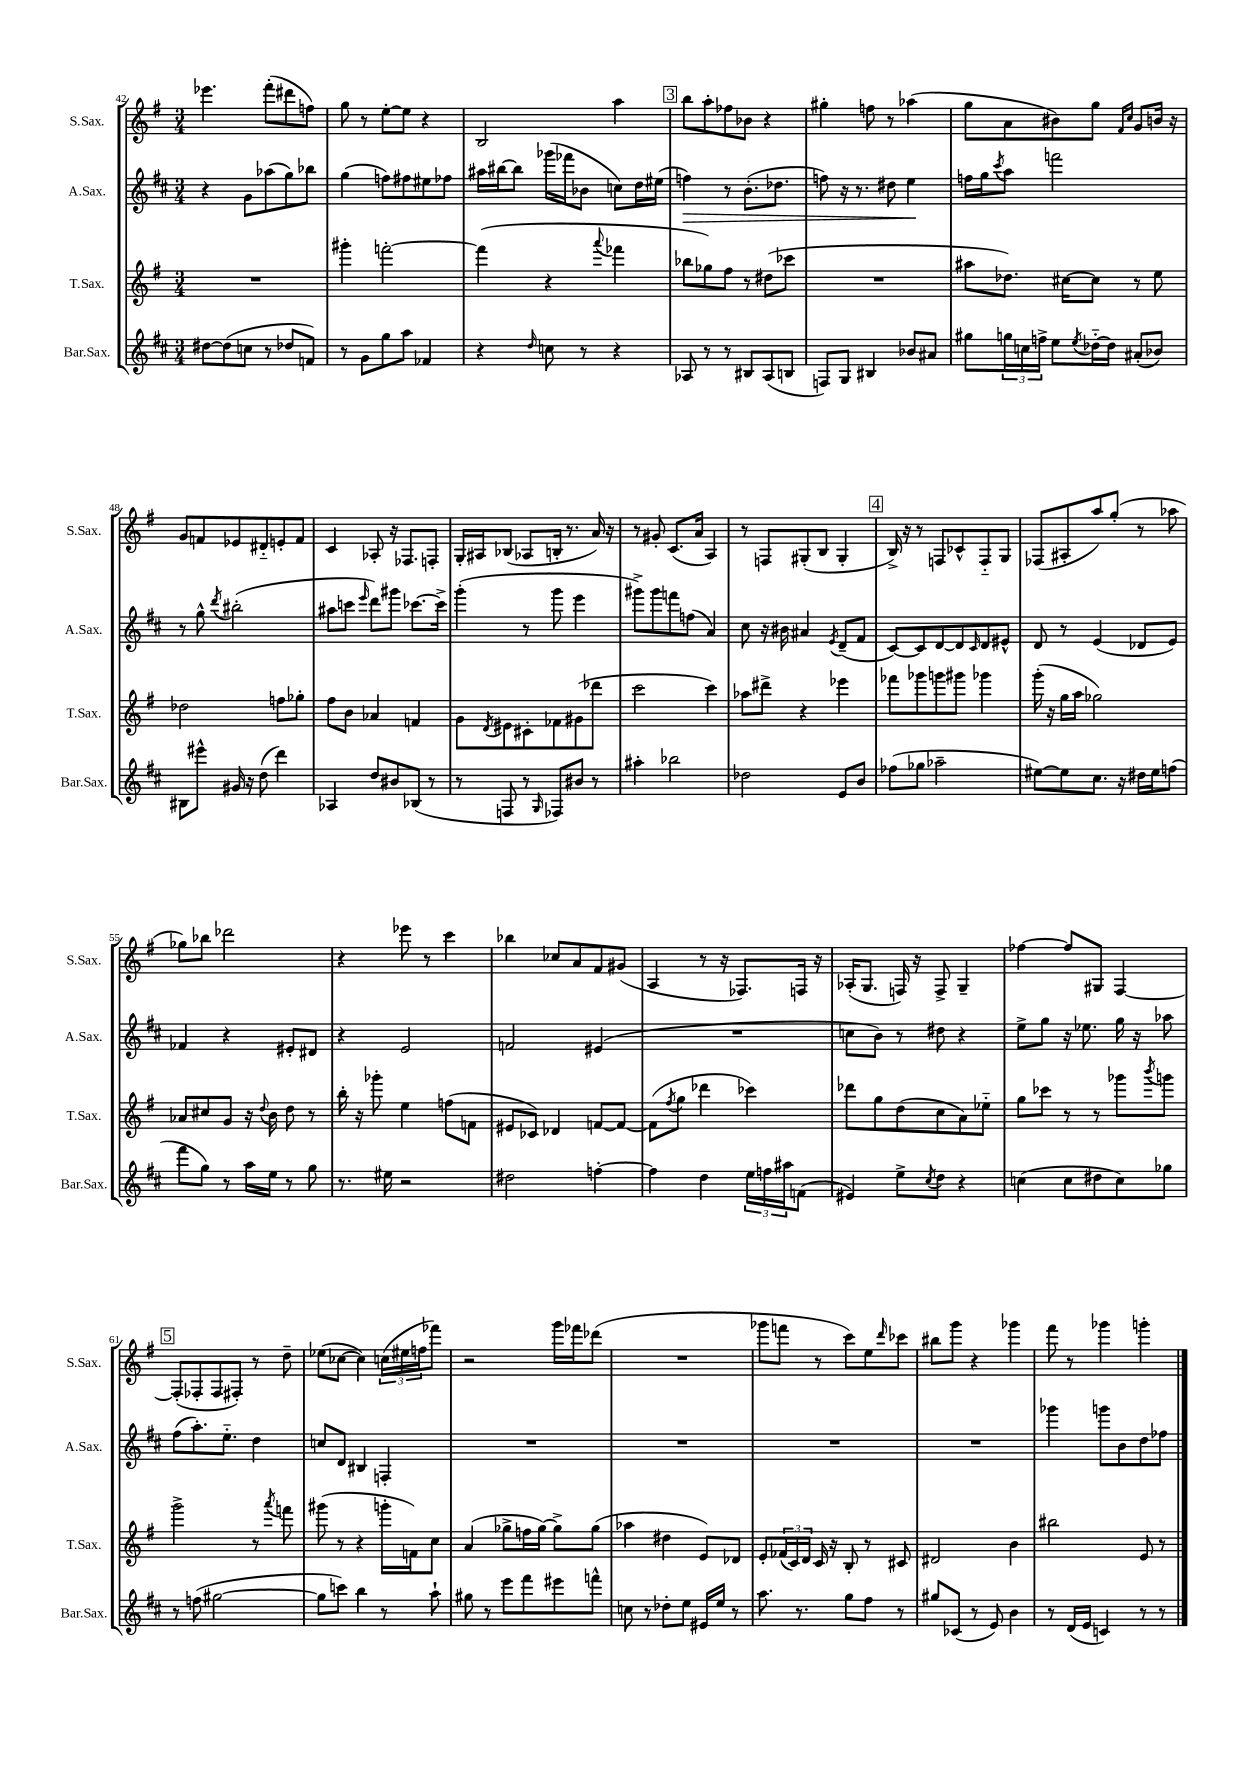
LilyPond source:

<<
\new StaffGroup <<
\new Staff = "s0" \with { instrumentName = "S.Sax." shortInstrumentName = "S.Sax." } {
    \clef treble \key g \major \numericTimeSignature \time 3/4
    ees'''4. fis'''8-.( dis'''8 f''8) |
    g''8 r8 e''8~-. e''8 r4 |
    b2 a''4 |
    \mark \markup { \box "3" } b''8 a''8-. fes''8 bes'8 r4 |
    gis''4-. f''8 r8 aes''4( |
    g''8 a'8 bis'8) g''8 \grace { fis'16 c''16 } g'8 b'16 r16 |
    g'8 f'8 ees'8 dis'8-_ e'8-. f'8 |
    c'4 aes8-. r16 fes8. f8-. |
    g16-. ais16 bes8( aes8 b16-. r8. a'16) r16 |
    r8 gis'8-. c'8.( a'16 a4) |
    r8 f8 gis8-.( b8 gis4-. |
    \mark \markup { \box "4" } b16->) r16 r8 f8 ces'8-^ f8-_ g8 |
    fes8( ais8-. a''8) g''8-.( r8 aes''8 |
    ges''8) bes''8 des'''2 |
    r4 ees'''8 r8 c'''4 |
    bes''4 ces''8 a'8 fis'8 gis'8( |
    a4 r8 r16 fes8.) f16 r16 |
    aes16-.( g8. f16) r16 f8-> g4-- |
    fes''4~ fes''8 gis8 fis4~ |
    \mark \markup { \box "5" } fis8-.( fes8-. fes8 fis8-.) r8 d''8-- |
    ees''8( ces''8~ ces''4) \tuplet 3/2 { c''16( eis''16 f''16 } fes'''8) |
    r2 g'''16 fes'''16 des'''8( |
    R2. |
    ges'''8 f'''8 r8 c'''8) e''8 \grace { d'''16 } ces'''8 |
    bis''8 g'''8 r4 ges'''4 |
    fis'''8 r8 ges'''4 g'''4-. \bar "|." |
}
\new Staff = "s1" \with { instrumentName = "A.Sax." shortInstrumentName = "A.Sax." } {
    \clef treble \key d \major \numericTimeSignature \time 3/4
    r4 g'8 aes''8( g''8) bes''8 |
    g''4( f''8) fis''8 eis''8 fes''8 |
    ais''16 bis''16~ bis''8 ges'''16( fes'''16 bes'8 c''8) d''16 eis''16( |
    \mark \markup { \box "3" } f''4\>) r8 b'8.-.( des''8. |
    f''8) r16 r8. dis''8 e''4\! |
    f''16 g''16 \acciaccatura { cis'''8 } a''8 f'''2 |
    r8 g''8-^ \acciaccatura { d'''8 } bis''2-.( |
    ais''8 c'''8 \grace { e'''16 } d'''8) gis'''8 ces'''8.~ ces'''16-> |
    g'''4-.( r8 g'''8 e'''4 |
    gis'''8->) gis'''8 f'''8 f''8( a'4) |
    cis''8 r16 bis'16 ais'4 \acciaccatura { e'8 } d'8--( fis'8 |
    \mark \markup { \box "4" } cis'8~) cis'8 d'8~ d'8 \grace { cis'16 } d'8 eis'8-^ |
    d'8 r8 e'4( des'8 e'8) |
    fes'4 r4 eis'8-. dis'8 |
    r4 e'2 |
    f'2 eis'4( |
    R2. |
    c''8 b'8) r8 dis''8 r4 |
    e''8-> g''8 r16 ees''8. g''16 r16 aes''8 |
    \mark \markup { \box "5" } fis''8( a''8.-.) e''8.-_ d''4 |
    c''8 d'8 bis4 f4-. |
    R2. |
    R2. |
    R2. |
    R2. |
    ges'''4 g'''8 b'8 d''8 fes''8 \bar "|." |
}
\new Staff = "s2" \with { instrumentName = "T.Sax." shortInstrumentName = "T.Sax." } {
    \clef treble \key g \major \numericTimeSignature \time 3/4
    R2. |
    gis'''4-. f'''2~-. |
    f'''4( r4 \appoggiatura { a'''8 } fes'''4 |
    \mark \markup { \box "3" } bes''8 ges''8) fis''8 r8 dis''8( ces'''8 |
    R2. |
    ais''8 des''8.) cis''16~ cis''8 r8 e''8 |
    des''2 f''8 ges''8-. |
    fis''8 b'8 aes'4 f'4 |
    g'8 \acciaccatura { d'8 } eis'8 cis'8-. fes'8 gis'8( des'''8 |
    c'''2 c'''4) |
    aes''8 dis'''8-> r4 ees'''4 |
    \mark \markup { \box "4" } fes'''8 ges'''8 g'''8 gis'''8 ges'''4 |
    g'''16-.( r16 g''16 a''16 ges''2) |
    aes'8 cis''8 g'8 r16 \appoggiatura { d''8 } b'16 d''8 r8 |
    b''16-. r16 ges'''8-. e''4 f''8( f'8 |
    eis'8 ces'8) des'4 f'8~ f'8~ |
    f'8( \acciaccatura { fis''8 } g''8 des'''4 ces'''4) |
    des'''8 g''8 d''8( c''8 a'8) ees''8-_ |
    g''8 ces'''8 r8 r8 ges'''8 \acciaccatura { b'''8 } g'''8 |
    \mark \markup { \box "5" } g'''2-> r8 \acciaccatura { a'''8 } f'''8 |
    gis'''8( r8 r4 g'''16-. f'16) c''8 |
    a'4( ges''8-> f''16 ges''16~) ges''8-> ges''8( |
    aes''4 dis''4 e'8) des'8 |
    e'8-. \tuplet 3/2 { fes'16( c'16) d'16 } c'16 r16 b8-. r8 cis'8 |
    dis'2 b'4 |
    bis''2 e'8 r8 \bar "|." |
}
\new Staff = "s3" \with { instrumentName = "Bar.Sax." shortInstrumentName = "Bar.Sax." } {
    \clef treble \key d \major \numericTimeSignature \time 3/4
    dis''8~ dis''8( c''8 r8 des''8 f'8) |
    r8 g'8 g''8 a''8 fes'4 |
    r4 \grace { d''16 } c''8 r8 r4 |
    \mark \markup { \box "3" } aes8 r8 r8 bis8 aes8( b8 |
    f8) g8 bis4 bes'8 ais'8 |
    gis''8 \tuplet 3/2 { g''16 c''16 f''16-> } e''8 \acciaccatura { e''8 } des''16~-_ des''16 ais'8-.( bes'8) |
    bis8 eis'''8-^ gis'16 r16 d''8( d'''4) |
    aes4 d''8 bis'8 bes8( r8 |
    r8 f8 r8 \grace { g16 } fes8) bis'8 r8 |
    ais''4-. bes''2 |
    des''2 e'8 b'8 |
    \mark \markup { \box "4" } fes''8( ges''8 aes''2-- |
    eis''8~) eis''8 cis''8. r16 dis''16 eis''16 f''8( |
    fis'''8 g''8) r8 a''16 e''16 r8 g''8 |
    r8. eis''16 r2 |
    dis''2 f''4~-. |
    f''4 d''4 \tuplet 3/2 { e''16 f''16 ais''16 } f'8( |
    eis'4) e''8-> \acciaccatura { cis''8 } d''8 r4 |
    c''4( c''8 dis''8 c''8) ges''8 |
    \mark \markup { \box "5" } r8 f''8( gis''2~ |
    gis''8 c'''8) b''4 r8 a''8-! |
    gis''8 r8 e'''8 fis'''8 eis'''8 f'''8-^ |
    c''8 r8 des''8-. e''8 eis'16 e''16 r8 |
    a''8. r8. g''8 fis''8 r8 |
    gis''8 ces'8( r8 e'8) b'4 |
    r8 d'16( e'16 c'4) r8 r8 \bar "|." |
}
>>
>>
\layout { \context { \Score currentBarNumber = #42 } }
